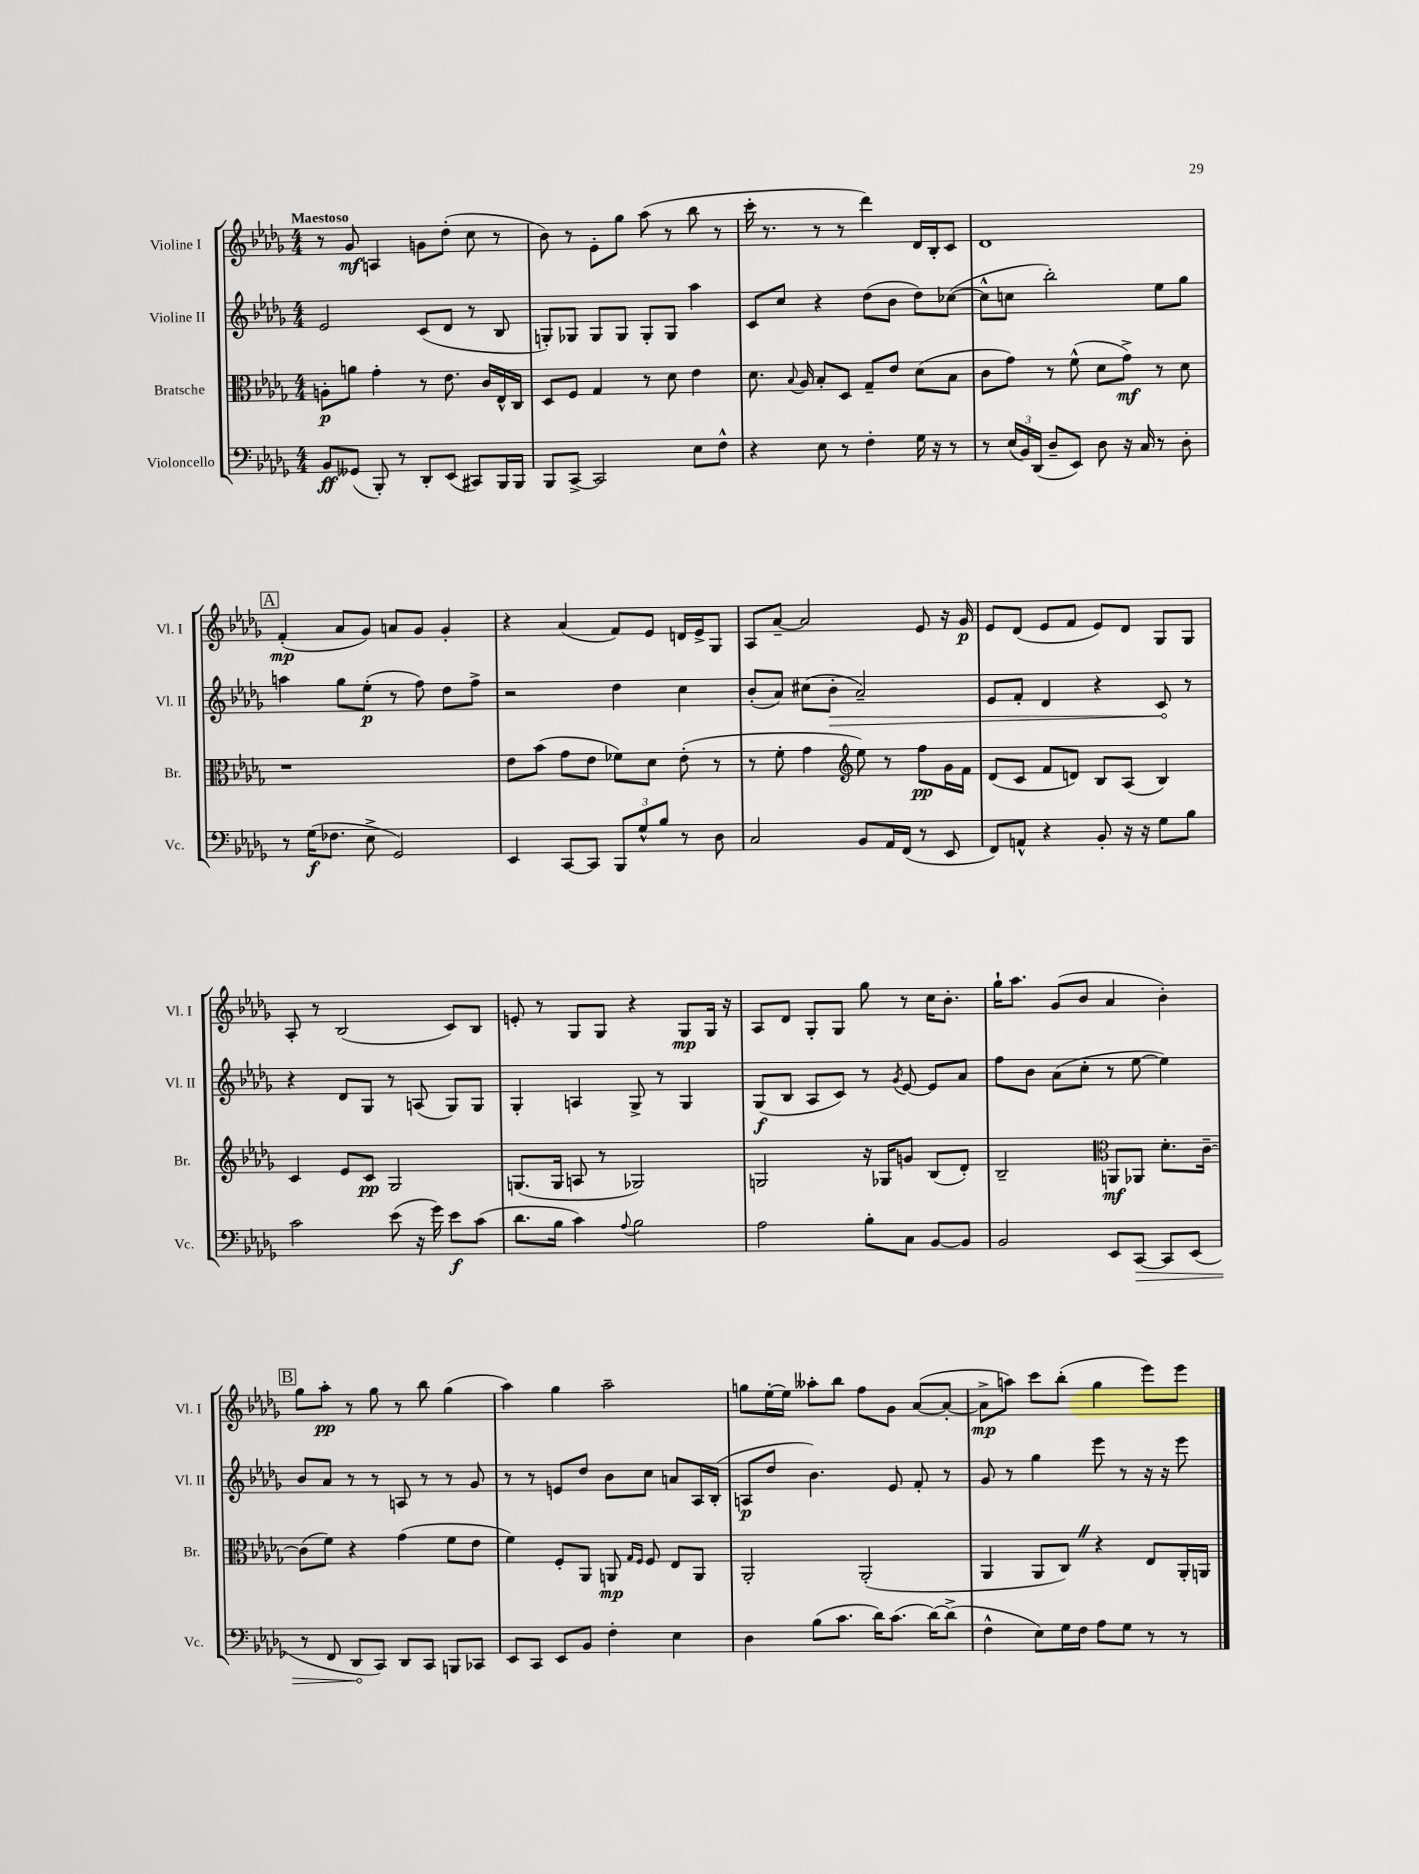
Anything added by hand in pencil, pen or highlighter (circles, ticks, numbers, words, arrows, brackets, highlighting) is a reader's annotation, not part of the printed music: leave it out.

**kern	**kern	**kern	**kern
*staff4	*staff3	*staff2	*staff1
*clefF4	*clefC3	*clefG2	*clefG2
*k[b-e-a-d-g-]	*k[b-e-a-d-g-]	*k[b-e-a-d-g-]	*k[b-e-a-d-g-]
*M4/4	*M4/4	*M4/4	*M4/4
8BB-/L	8A'\L	2e-/	8r
(8GG--/J	8a\J	.	8g-/
8BBB-'/)	4g-'\	.	4A/
8r	.	.	.
8DD-'/L	8r	(8c/L	8g\L
(8EE-/J	8.e-\	8d-/J	(8dd-'\J
8CC#/L)	.	8r	8cc\
.	16c/LL	.	.
16BBB-/L	16E-^^/	8B-/	8r
16BBB-/JJ	16C/JJ	.	.
=	=	=	=
8BBB-/L	8D-/L	8G'/L)	8b-\)
[8CC^/J	8F/J	8G-/J	8r
2CC/]	4G-/	8G-/L	8e-'\L
.	.	8G-/J	8gg-\J
.	8r	8G-'/L	(8aa-\
.	8d-\	8G-/J	8r
8E-\L	4e-\	4aa-\	8bb-\
8F^^\J	.	.	8r
=	=	=	=
4r	8.d-\	8c/L	16ccc'\
.	.	.	8.r
.	.	8cc/J	.
.	8qqB-/	.	.
.	16A-/	.	.
8E-\	8B-'/L	4r	8r
8r	8D-/J	.	8r
4F'\	8G-~/L	(8dd-\L	4ddd-\)
.	8e-/J	8b-\J	.
16G-\	(8d-\L	8dd-\L)	16d-/LL
16r	.	.	16B-'/J
8r	8B-\J	([8cc-\J	8c/J
=	=	=	=
8r	8c\L	8cc-^^\]L	1d-
(24E-/LL	8g-\J)	8cc\J	.
24BB-/)	.	.	.
(24DD-/JJ	.	.	.
8D-~/L	8r	2bb-'\)	.
8EE-/J)	(8f^^\	.	.
8D-\	8d-\L	.	.
16r	8g-^\J)	.	.
16C/	.	.	.
8r	8r	8ee-\L	.
8D-'\	8d-\	8gg-\J	.
=	=	=	=
8r	1r	4aa\	(4f'/
(16G-\LK	.	.	.
8.F-\J	.	.	.
.	.	8gg-\L	8a-/L
8E-^\	.	(8ee-'\J	8g-/J)
2GG-/)	.	8r	8a/L
.	.	8ff\)	8g-/J
.	.	8dd-\L	4g-'/
.	.	8ff^\J	.
=	=	=	=
4EE-/	8e-\L	2r	4r
.	(8b-\J	.	.
[8CC/L	8g-\L	.	(4a-/
8CC/]J	8e-\J	.	.
12BBB-/L	8f-\L)	4dd-\	8f/L)
12G-^^/	.	.	.
.	8d-\J	.	8e-/J
12B-/J	.	.	.
8r	(8e-'\	4cc\	16d/LL
.	.	.	16e-^/J
8D-\	8r	.	8G-/J
=	=	=	=
2C/	8r	(8b-'/L	8A-/L
.	8f'\	8a-/J)	[8a-~/J
.	4g-\	(8cc#\L	2a-/]
.	.	8b-'\J	.
*	*clefG2	*	*
8BB-/L	8ee-\)	2a-~/)	.
16AA-/L	8r	.	.
(16FF/JJ	.	.	.
8r	8ff\L	.	8e-/
8EE-/	16g-\L	.	16r
.	16f\JJ	.	16g-/
=	=	=	=
8FF/L)	(8d-/L	8e-/L	8e-/L
8AA^^/J	8c/J	8f'/J	(8d-/J
4r	8f/L	4d-/	8e-/L
.	8d/J)	.	8f/J
8BB-'/	8B-/L	4r	8e-/L)
16r	(8A-/J	.	8d-/J
16r	.	.	.
8G-\L	4B-/)	8c/	8G-/L
8B-\J	.	8r	8G-/J
=	=	=	=
2c\	4c/	4r	8A-'/
.	.	.	8r
.	8e-/L	8d-/L	(2B-/
.	8c/J	8G-/J	.
(8e-\	2G-/	8r	.
16r	.	(8A/	.
16g-\)	.	.	.
8e-\L	.	8G-/L)	8c/L)
(8c\J	.	8G-/J	8B-/J
=	=	=	=
8.d-\L	(8.G/L	4G-'/	8e'/
.	.	.	8r
16B-\Jk	16G/Jk	.	.
4c\)	8A/	4A/	8G-/L
.	8r	.	8G-/J
8qqA-/	.	.	.
2B-\	2G-/)	8G-^/	4r
.	.	8r	.
.	.	4G-/	8G-/L
.	.	.	16G-/Jk
.	.	.	16r
=	=	=	=
2A-\	2G/	(8G-/L	8A-/L
.	.	8B-/J	8d-/J
.	.	8A-/L	8G-'/L
.	.	8c/J)	8G-/J
8B-'\L	16r	8r	8gg-\
.	16G-/LK	.	.
.	.	8qg-/	.
8C\J	8g/J	[8e-/	8r
[8BB-/L	(8B-/L	8e-/]L	16cc\LK
.	.	.	8.b-'\J
8BB-/]J	8d-'/J)	8a-/J	.
=	=	=	=
2BB-/	2B-~/	8ff\L	16gg-`\LK
.	.	.	8.aa-\J
.	.	8b-\J	.
.	.	(8a-\L	(8g-/L
.	.	8cc'\J	8b-/J
*	*clefC3	*	*
8EE-/L	8AA/L	8r	4a-/
[8CC/J	8AA-/J	[8ee-\	.
8CC/]L	8.d-'\L	4ee-\])	4b-'\)
(8EE-/J	.	.	.
.	[16c~\Jk	.	.
=	=	=	=
8r	(8c\]L	8b-/L	8gg-\L
8FF/	8f\J)	8a-/J	8aa-'\J
8DD-/L	4r	8r	8r
8CC/J)	.	8r	8gg-\
8DD-/L	(4g-\	8A/	8r
8CC/J	.	8r	8bb-\
8BBB/L	8f\L	8r	(4gg-\
8CC-/J	8e-\J	8g-/	.
=	=	=	=
8EE-/L	4f\)	8r	4aa-\)
8CC/J	.	8r	.
8EE-/L	8F'/L	8e/L	4gg-\
8BB-/J	8AA-/J	8dd-/J	.
4F'\	8AA/	8b-\L	2aa-~\
.	16qqG-/LL	.	.
.	16qqF/JJ	.	.
.	8F/	8cc\J	.
4E-\	8E-/L	8a/L	.
.	8AA/J	16A-/L	.
.	.	(16B-'/JJ	.
=	=	=	=
4D-\	2AA-'/	8A/L	8gg\L
.	.	8dd-/J	[16ee-'\L
.	.	.	16ee-\]JJ
(8B-\L	.	4.b-\)	8aa--'\L
8.c\J	.	.	8bb-\J
.	(2AA-'/	.	8ff\L
16d-\LK)	.	.	.
(8.c\J	.	8e-/	8g-\J
.	.	8f'/	([8a-/L
[16d-\LK)	.	.	.
(8d-^\]J	.	8r	8a-'/_J
=	=	=	=
4F^^\	4AA-/	8g-/	8a-^\]L
.	.	8r	8aa\J)
8E-\L)	8AA-/L	4gg-\	8ccc\L
16G-\L	8C/J)	.	(8bb-'\J
16F\JJ	.	.	.
8A-\L	4r	8eee-\	4gg-\
8G-\J	.	8r	.
8r	8E-/L	16r	8eee-\L)
.	.	16r	.
8r	16AA-'/L	8eee-\	8eee-\J
.	16AA/JJ	.	.
==	==	==	==
*-	*-	*-	*-
